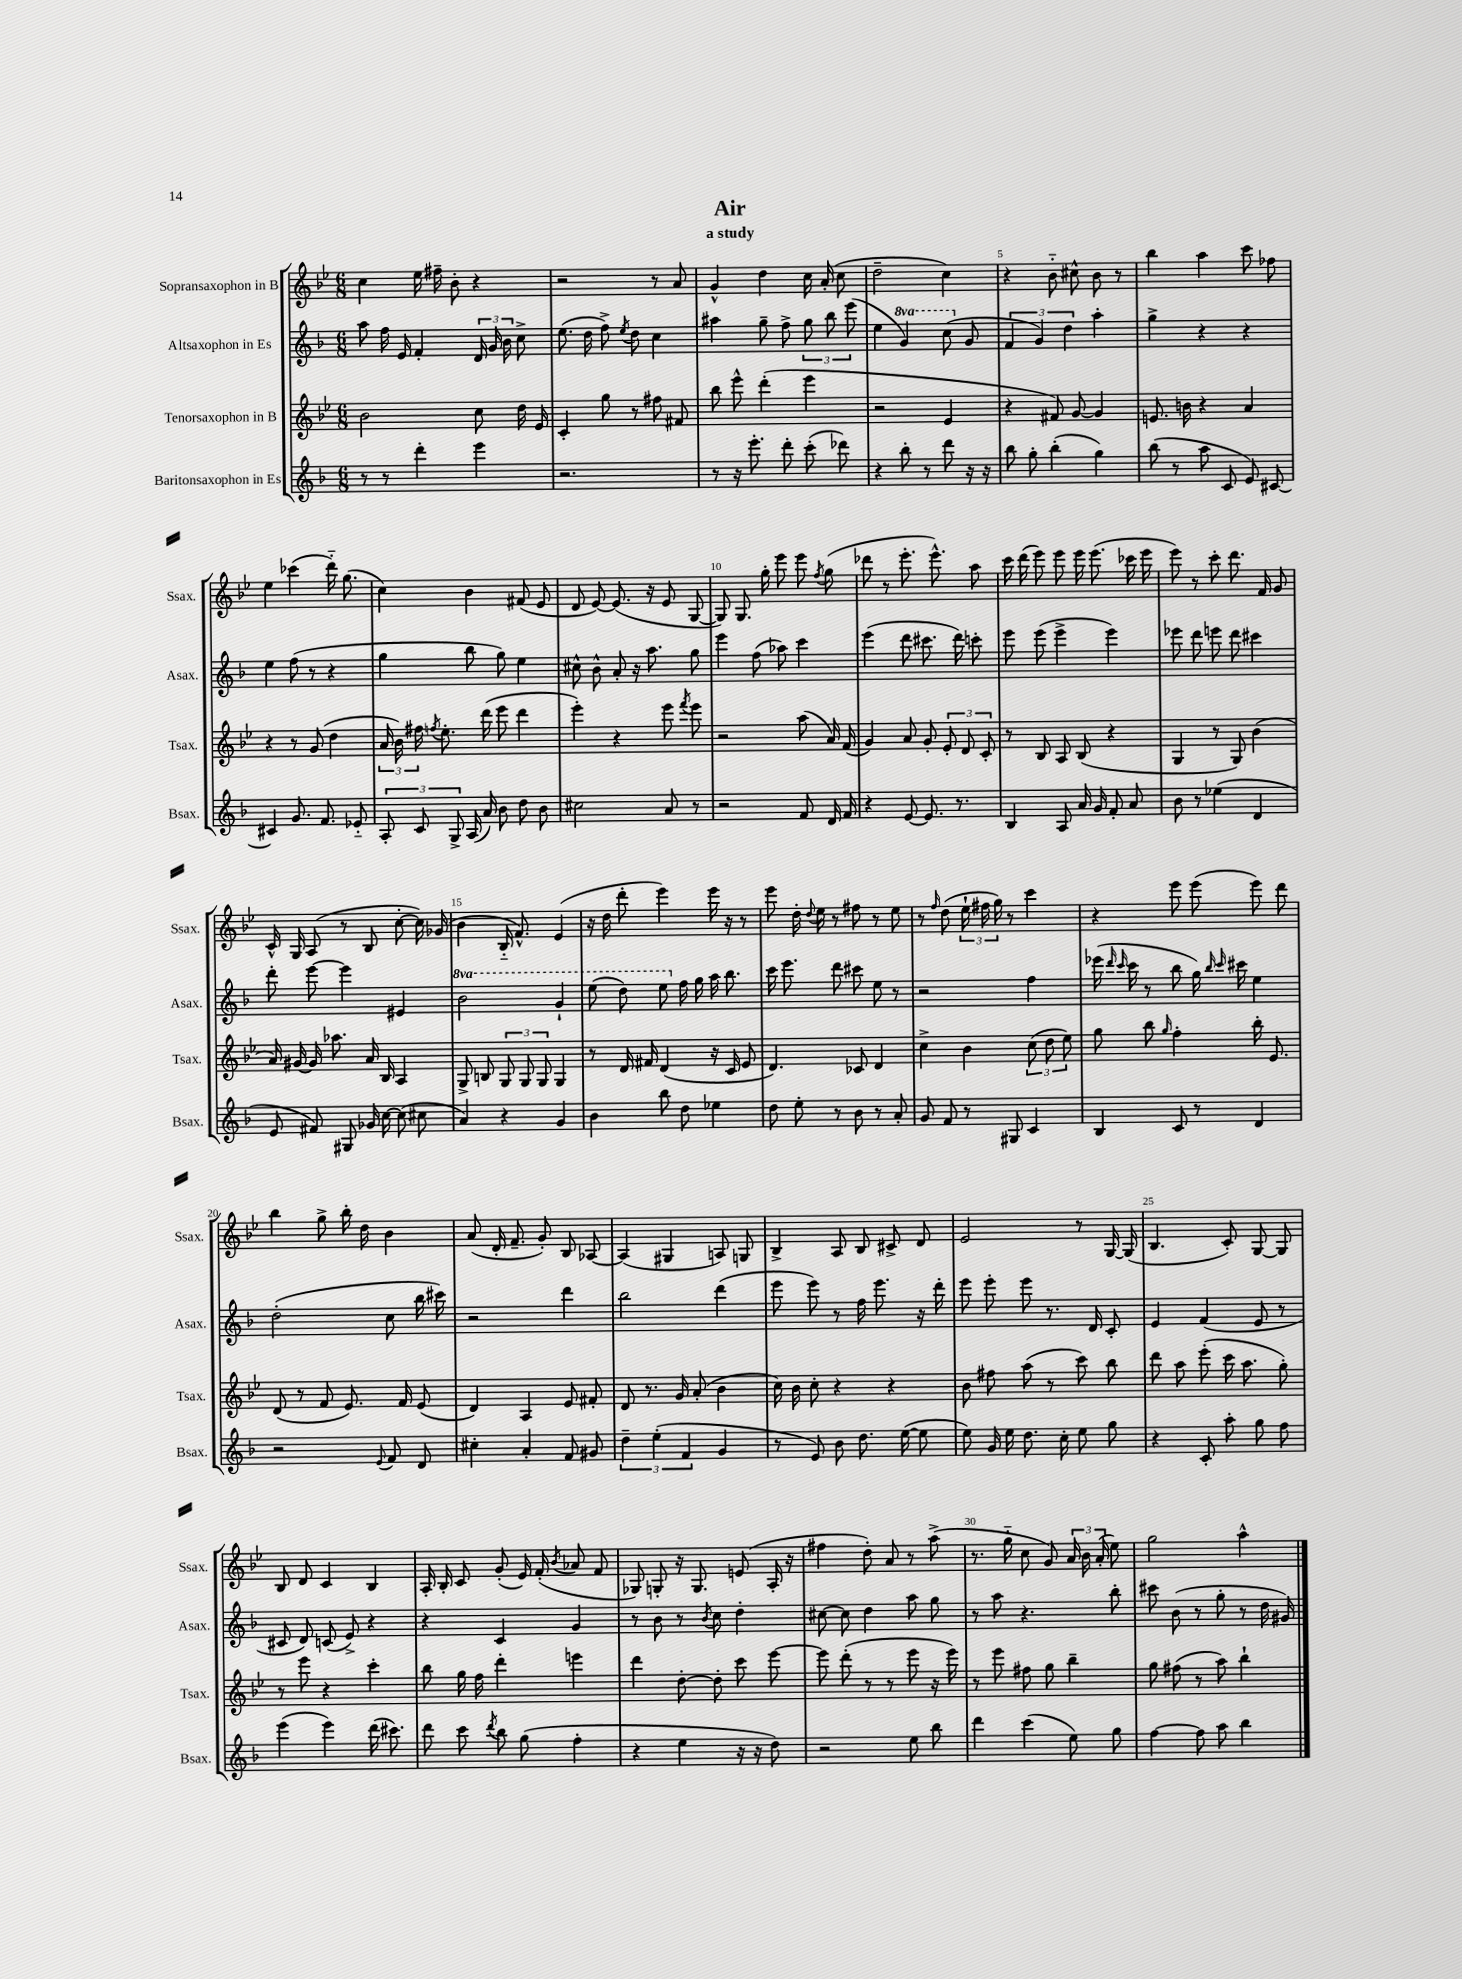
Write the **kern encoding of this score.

**kern	**kern	**kern	**kern
*part4	*part3	*part2	*part1
*staff4	*staff3	*staff2	*staff1
*I"Baritonsaxophon in Es	*I"Tenorsaxophon in B	*I"Altsaxophon in Es	*I"Sopransaxophon in B
*I'Bsax.	*I'Tsax.	*I'Asax.	*I'Ssax.
*clefG2	*clefG2	*clefG2	*clefG2
*k[b-]	*k[b-e-]	*k[b-]	*k[b-e-]
*M6/8	*M6/8	*M6/8	*M6/8
=1	=1	=1	=1
8r	2b-\	8aa\	4cc\
8r	.	16ff\	.
.	.	16e/	.
4ddd'\	.	4f'/	16ee-\
.	.	.	16ff#X~\
.	.	.	8b-'\
4eee\	8cc\	24d/	4r
.	.	24g/	.
.	.	24b-\	.
.	16dd\	8cc^\	.
.	16e-/	.	.
=2	=2	=2	=2
2.r	4c'/	(8.ee\	2r
.	.	16dd\	.
.	8gg\	8ff^\)	.
.	.	8qee/	.
.	8r	8dd\	.
.	8ff#X\	4cc\	8r
.	8f#X/	.	8a/
=3	=3	=3	=3
8r	8bb-\	4aa#X\	4g^^/
16r	8eee-^^\	.	.
8.eee'\	.	.	.
.	(4ddd'\	8gg~\	4dd\
8ddd'\	.	8ff^\	.
(8ccc'\	4eee-\	12gg\	16cc\
.	.	.	(16a'/
.	.	12bb-\	.
8ddd-X\)	.	.	8cc\
.	.	(12eee\	.
=4	=4	=4	=4
4r	2r	4ee\	2dd~\
*	*	*8va	*
8bb-'\	.	4gg/)	.
8r	.	.	.
8ddd\	4e-/	(8ccc\	4cc\)
*	*	*X8va	*
16r	.	8g/	.
16r	.	.	.
=5	=5	=5	=5
8bb-\	4r	6f/	4r
8gg'\	.	.	.
.	.	6g/)	.
(4bb-'\	8f#X/)	.	8b-\
.	.	6dd\	.
.	[8g/	.	8cc#X^^\
4gg\)	4g/]	4aa'\	8b-\
.	.	.	8r
=6	=6	=6	=6
(8bb-\	8.en/	4gg^\	4bb-\
8r	.	.	.
.	16bn\	.	.
8aa\	4r	4r	4aa\
8c/	.	.	.
8e/)	4a/	4r	8ccc\
[8c#X/	.	.	8ff-X\
!!LO:LB:g=z
=7	=7	=7	=7
4c#X/]	4r	4ee\	4ee-\
8.g/	8r	(8ff\	(4ccc-X\
.	(8g/	8r	.
8.f/	.	.	.
.	4dd\	4r	16ddd\)
.	.	.	(8.gg\
8e-X/	.	.	.
=8	=8	=8	=8
12A'/	24a/	4gg\	4cc\)
.	24b-\)	.	.
12c/	24ff#X\	.	.
.	8qffn/	.	.
.	8.ee-'\	.	.
12G^/	.	.	.
(16A/	.	8bb-\	4b-\
16a/)	(16ddd\	.	.
8b-\	8eee-\	8gg\)	.
8dd\	4ddd\	4ee\	(8f#X/
8b-\	.	.	8e-/
=9	=9	=9	=9
2cc#X\	4eee-'\)	8cc#X^^\	8d/
.	.	8b-^^\	[8e-/)
.	4r	8a'/	(8.e-/]
.	.	16r	.
.	.	8.aa\	16r
8a/	8eee-\	.	8e-/
.	8qfff/	.	.
8r	8eee-\	8gg\	[8G/
=10	=10	=10	=10
2r	2r	4eee\	8G/])
.	.	.	8.G/
.	.	(8ff\	.
.	.	.	16gg'\
.	.	8aa-X\)	8eee-\
8f/	(8aa\	4ccc\	8eee-\
.	.	.	8qff/
16d/	16a/)	.	(8gg\
16f/	(16f/	.	.
=11	=11	=11	=11
4r	4g/)	(4eee\	8ddd-X\
.	.	.	8r
[8e/	8a/	8ddd\	8.eee-'\
8.e/]	8g'/	8.ccc#X\	.
.	.	.	8.eee-^^\)
.	12e-'/	.	.
8.r	.	16ddd\)	.
.	12d/	.	.
.	.	8cccn'\	8aa\
.	12c'/	.	.
=12	=12	=12	=12
4B-/	8r	8eee\	16ccc\
.	.	.	(16ddd\
.	8B-/	(8eee\	8eee-\)
8A/	8A/	4eee^\	8eee-\
16a/	(8B-/	.	16eee-\
16g/	.	.	(8.eee-\
8f'/	4r	4eee\)	.
8a/	.	.	16ccc-X\
.	.	.	16eee-\
=13	=13	=13	=13
8b-\	4G/	8eee-X\	8eee-\)
8r	.	8ddd\	8r
(4ee-X\	8r	8eeen\	8ccc'\
.	8G/)	8ddd\	8.ddd\
4d/	(4b-\	4ccc#X\	.
.	.	.	16f/
.	.	.	8g/
!!LO:LB:g=z
=14	=14	=14	=14
8e/	16a/)	8ddd'\	16c^^/
.	[16g#X/	.	16G/
8f#X/)	16g#/]	[8eee\	(8A/
.	8.aa-X\	.	.
8G#X/	.	4eee\]	8r
16g-X/	16a/	.	8B-/
[16cc\	16B-/	.	.
(8cc\]	4A/	4e#X/	[8cc'\
8cc#X\	.	.	16cc\])
.	.	.	(16g-X/
=15	=15	=15	=15
*	*	*8va	*
4a/)	8G^/	2bb-\	4b-\
.	8Bn/	.	.
4r	12G/	.	16B-/
.	.	.	8.f^^/)
.	12G/	.	.
.	12G/	.	.
4g/	4G/	4gg`/	(4e-/
=16	=16	=16	=16
4b-\	8r	(8eee\	16r
.	.	.	16dd\
.	16d/	8ddd\)	8ddd'\
.	16f#X/	.	.
8bb-\	(4d/	8eee\	4eee-\)
*	*	*X8va	*
8dd\	.	16ff\	.
.	.	16gg\	.
4ee-X\	16r	16aa\	16eee-\
.	16c/	8.bb-\	16r
.	8e-/	.	8r
=17	=17	=17	=17
8dd\	4.d/)	16ccc\	8eee-\
.	.	8.eee\	.
8ee'\	.	.	16dd'\
.	.	.	8qqdd/
.	.	.	16ee-\
8r	.	8ddd\	8r
8b-\	8c-X/	8ccc#X\	8ff#X\
8r	4d/	8ee\	8r
8a'/	.	8r	8ee-\
=18	=18	=18	=18
8g/	4cc^\	2r	8r
.	.	.	16qqff/
8f/	.	.	(8dd\
8r	4b-\	.	24ee-`\
.	.	.	24ff#X\
.	.	.	24gg\)
8G#X/	.	.	8r
4c/	(12cc\	4ff\	4ccc\
.	12dd\	.	.
.	12ee-\)	.	.
=19	=19	=19	=19
4B-/	8gg\	(16eee-X\	4r
.	.	16qqddd/	.
.	.	16qqccc/	.
.	.	16ccc\	.
.	8bb-\	8r	.
.	16qqgg/	.	.
8c/	4ff'\	8bb-\	8eee-\
8r	.	16gg\)	(8eee-\
.	.	16qqbb-/	.
.	.	16qqccc/	.
.	.	16ccc#X\	.
4d/	16bb-'\	4ee\	8eee-\)
.	8.e-/	.	.
.	.	.	8ddd\
!!LO:LB:g=z
=20	=20	=20	=20
2r	(8d/	(2dd'\	4bb-\
.	8r	.	.
.	8f/	.	8gg^\
.	8.e-/)	.	16bb-'\
.	.	.	16dd\
8qqe/	.	.	.
8f/	.	8cc\	4b-\
.	16f/	.	.
8d/	(8e-/	16bb-\	.
.	.	16ccc#X\)	.
=21	=21	=21	=21
4cc#X'\	4d/)	2r	(8a/
.	.	.	16d'/
.	.	.	8.f~/
4a'/	4A/	.	.
.	.	.	8g'/)
8f/	8e-/	4ddd\	8B-/
8g#X/	8f#X'/	.	[8A-X/
=22	=22	=22	=22
6dd~\	8d/	2bb-\	(4A-/]
.	8.r	.	.
(6ee'\	.	.	.
.	.	.	4G#X/
.	16g/	.	.
6f/	.	.	.
.	(8a'/	.	.
4g/	4b-\	(4ddd\	8An/)
.	.	.	8Gn/
=23	=23	=23	=23
8r	16cc\)	8eee\	4B-^/
.	16b-\	.	.
8e/)	8cc'\	8eee\)	.
8b-\	4r	8r	8A/
8.dd\	.	16ff\	8B-/
.	.	8.eee\	.
.	4r	.	8c#X^/
([16ee\	.	.	.
8ee\]	.	16r	8d/
.	.	16ddd'\	.
=24	=24	=24	=24
8ee\)	8b-\	8eee\	2e-/
16g/	8ff#X\	8eee'\	.
16ee\	.	.	.
8.dd\	(8aa\	8eee\	.
.	8r	8.r	.
16cc'\	.	.	.
8ee\	8ccc\)	.	8r
.	.	16d/	.
8gg\	8bb-\	8c'/	[16G/
.	.	.	(16G/]
=25	=25	=25	=25
4r	8ddd\	4e/	4.B-/
.	8aa\	.	.
8c'/	(8eee-'\	(4f/	.
8aa'\	16ccc\	.	8c'/)
.	8.aa\	.	.
8gg\	.	8e/	[8G/
8ff\	8gg'\)	8r	8G/]
!!LO:LB:g=z
=26	=26	=26	=26
(4eee\	8r	8c#X/	8B-/
.	8eee-\	8d/)	8d/
4eee\)	4r	(8cn/	4c/
.	.	8e^/)	.
(16ddd\	4ccc'\	4r	4B-/
8.ccc#X\)	.	.	.
=27	=27	=27	=27
8ddd\	8bb-\	4r	16A'/
.	.	.	16B-'/
8ccc\	16gg\	.	8c/
.	16ff\	.	.
8qddd/	.	.	.
8bb-\	4ddd'\	4c/	(8g'/
(8gg\	.	.	16e-/)
.	.	.	(16f'/
.	.	.	8qb-/
4ff'\	4eeen\	4g/	8a-X/
.	.	.	8f/
=28	=28	=28	=28
4r	4ddd\	8r	8G-X/)
.	.	8b-\	8Gn'/
4ee\	[8dd'\	8r	16r
.	.	.	8.G/
.	.	8qb-/	.
.	8dd'\]	8cc\	.
16r	8ccc\	4dd'\	(8en/
16r	.	.	.
8dd\)	[8eee-\	.	16A'/
.	.	.	16r
=29	=29	=29	=29
2r	8eee-\]	[8cc#X\	4ff#X\
.	(8ddd'\	8cc#\]	.
.	8r	4dd\	8dd'\)
.	8r	.	8a/
8ee\	8eee-\	8aa\	8r
8bb-\	16r	8gg\	(8aa^\
.	16eee-\)	.	.
=30	=30	=30	=30
4ddd\	8r	8r	8.r
.	8eee-\	8aa\	.
.	.	.	16gg\
(4ccc\	8ff#X\	4.r	8cc\
.	8gg\	.	8g/)
8ee\)	4bb-~\	.	24a/
.	.	.	24b-\
.	.	.	(24a'/
8gg\	.	8bb-'\	8ee-\)
=31	=31	=31	=31
[4ff\	8gg\	8ccc#X\	2gg\
.	(8ff#X\	(8b-\	.
8ff\]	8r	8r	.
8aa\	8aa\)	8gg'\	.
4bb-\	4bb-`\	8r	4aa^^\
.	.	16dd\	.
.	.	16g#X/)	.
==	==	==	==
*-	*-	*-	*-
